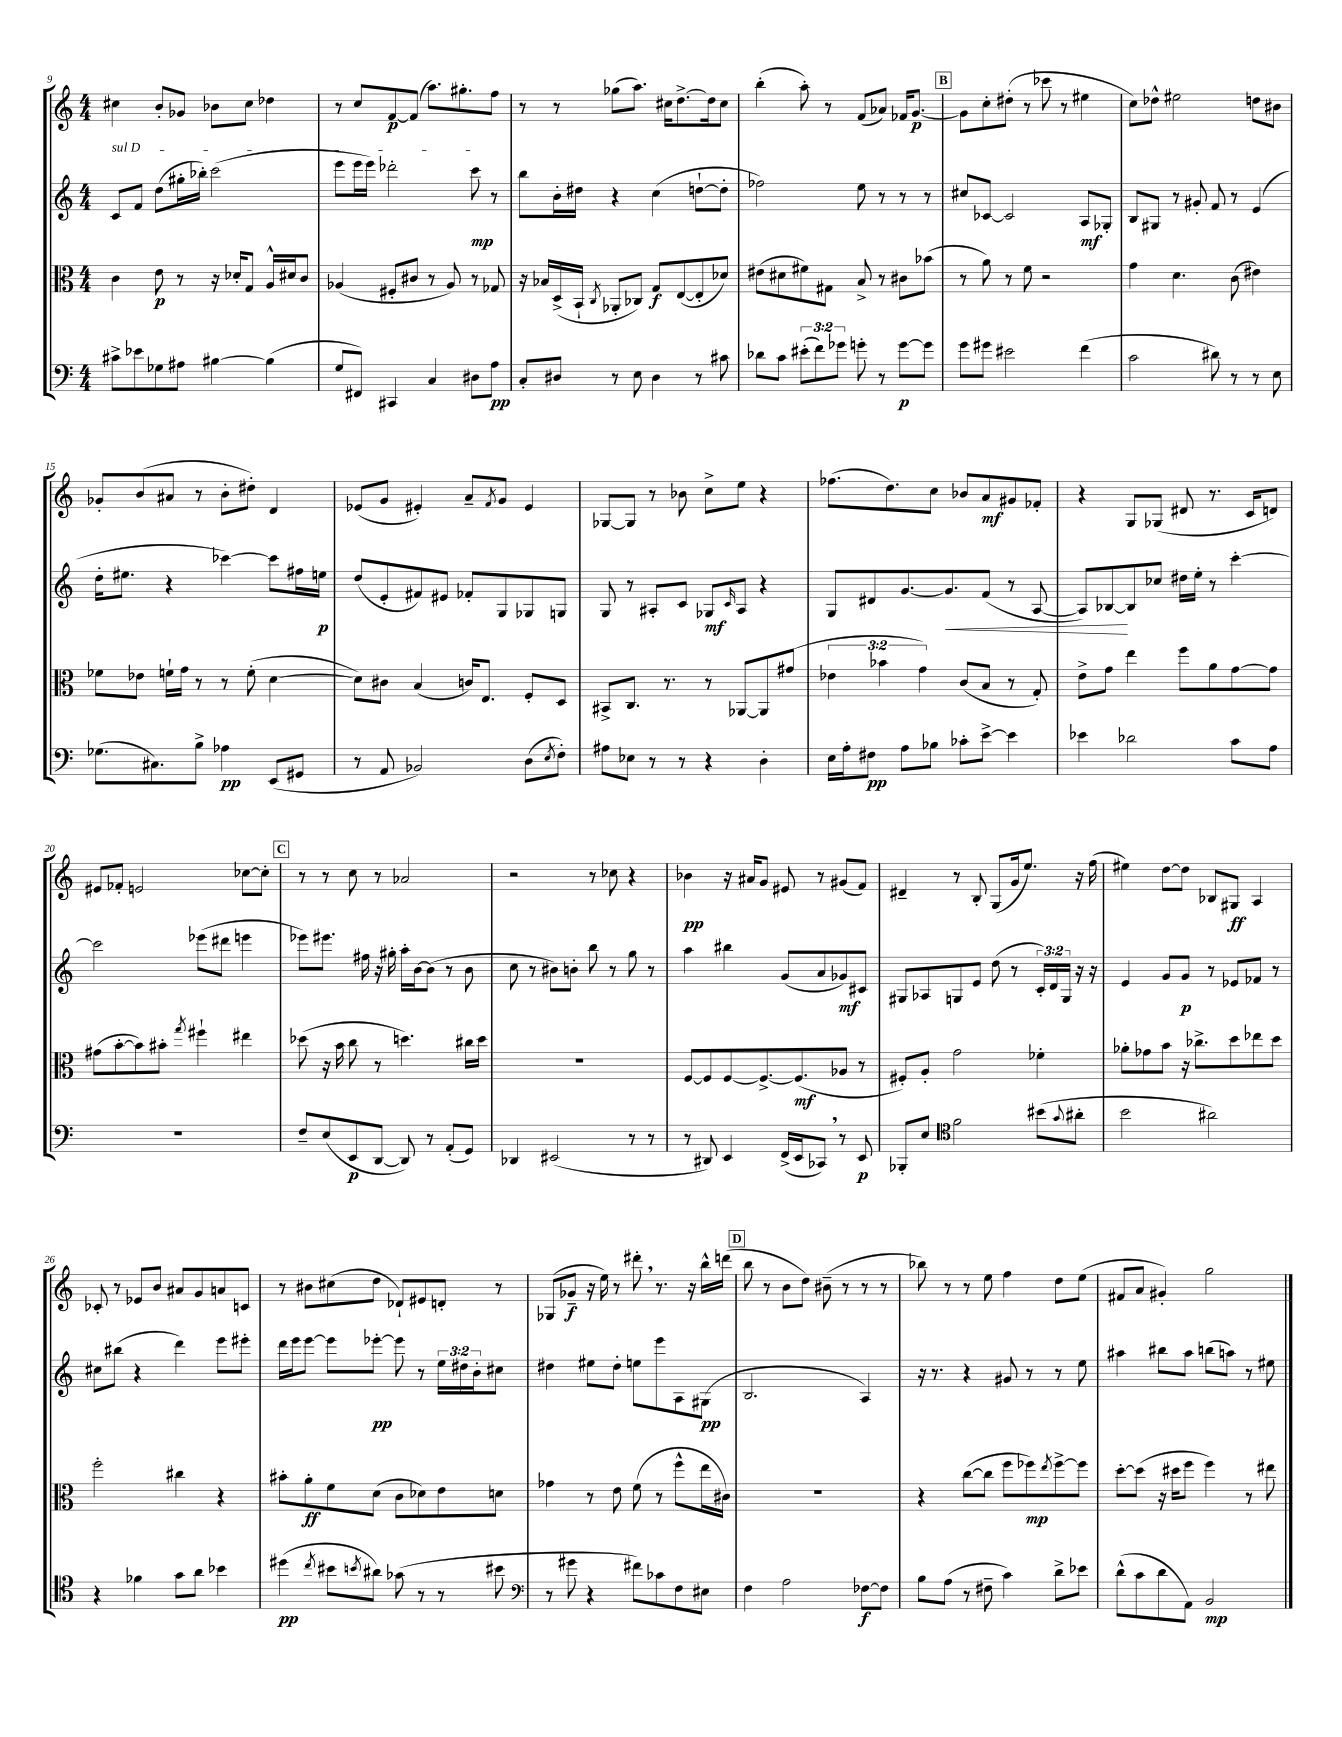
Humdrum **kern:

**kern	**kern	**kern	**kern
*staff4	*staff3	*staff2	*staff1
*clefF4	*clefC3	*clefG2	*clefG2
*k[]	*k[]	*k[]	*k[]
*M4/4	*M4/4	*M4/4	*M4/4
8c#^	4c	8c	4cc#
8e-	.	8f	.
8G-	8e	(8dd	8b'
8A#	8r	16gg#'	8g-
.	.	16bb-')	.
[4B#	16r	(2ccc	8b-
.	16d-'	.	.
.	8G	.	8cc#
(4B#]	16A^^	.	4dd-
.	16d#	.	.
.	8c	.	.
=	=	=	=
8G	(4A-	8eee	8r
8FF#)	.	16eee	8cc
.	.	16eee)	.
4CC#	8F#'	2ddd-'	[8f
.	8c#	.	(8f]
4C	8r	.	8.aa)
.	8A-)	.	.
.	.	.	8.gg#'
8D#	8r	8ccc	.
8A	8G-	8r	8ff
=	=	=	=
8C'	16r	8bb	8r
.	16B-	.	.
8D#	(16D^	16b'	8r
.	16BB`	16dd#	.
.	8qC	.	.
8r	8AA-'	4r	(8gg-
8E	8C-)	.	8.aa)
4D#	8G	(4cc	.
.	.	.	16cc#
.	([8E	.	[8.dd^
8r	8E']	[8dd`	.
.	.	.	16dd]
8c#	8d-)	8dd']	8cc#
=	=	=	=
8d-	(8e#	2ff-)	(4bb'
8c	8d#	.	.
(12e#'	8f#)	.	8aa')
12f)	.	.	.
.	8G#	.	8r
12g-	.	.	.
8g'	8B^	8ee	(8f
8r	8r	8r	8a-)
[8g	8c#	8r	16f-
.	.	.	[8.g
8g]	(8b-	8r	.
=	=	=	=
8g	8r	8cc#	8g]
8g#	8a)	[8c-	8cc'
2e#	8r	2c-]	(8dd#'
.	8f	.	8r
.	2r	.	8ccc-
.	.	.	8r
(4f	.	8A	4ee#
.	.	8G-'	.
=	=	=	=
2c	4g	8B	8cc)
.	.	8G#	8dd-^^
.	4.d	8r	2ee#
.	.	8g#'	.
8d#)	.	8f	.
8r	(8c	8r	.
8r	4e#)	(4e	8dd
8E	.	.	8b#
=	=	=	=
(8.G-	8f-	16dd'	8g-'
.	.	8.ee#	.
.	8e-	.	(8b
8.C#)	.	.	.
.	16f`	4r	8a#
.	16g	.	.
8B^	8r	.	8r
4A-	8r	[4ccc-)	8b'
.	(8f'	.	8dd#')
(8EE	[4d	8ccc-]	4d
8GG#	.	16ff#	.
.	.	16ee	.
=	=	=	=
8r	8d])	(8dd	(8e-
8AA	8c#	8e'	8g
2BB-)	(4B	8f#)	4e#')
.	.	8e#	.
.	16c)	8f-'	8a~
.	8.E	.	.
.	.	.	8qf
.	.	8G	8g
(8D	8F'	8G-	4e#
8qE	.	.	.
8F')	8D	8G	.
=	=	=	=
8A#	8BB#^	8G	[8G-
8E-	8.C	8r	8G-]
8r	.	8A#'	8r
.	8.r	.	.
8r	.	8c	8b-
4r	8r	8G-	8cc^
.	.	16qqc	.
.	[8AA-	8A#	8ee
4D'	8AA-]	4r	4r
.	(8g#	.	.
=	=	=	=
16E	6e-	8G	(8.ff-
16A'	.	.	.
8F#	.	8d#	.
.	6b-	.	.
.	.	.	8.dd)
8A	.	[8.g	.
.	6g)	.	.
8B-	.	.	8cc
.	.	8.g]	.
8c-'	(8c	.	8b-
[8e^	8B	(8f	8a
4e]	8r	8r	8g#
.	8G')	[8A	8f-'
=	=	=	=
4e-	8e^	8A])	4r
.	8g	[8B-	.
2d-	4ee	8B-]	8G
.	.	8cc-	(8G-
.	8ff	16dd#	8d#
.	.	16ee'	.
.	8a	8r	8.r
8c	[8g	[4ccc'	.
.	.	.	16c
8A	8g]	.	8d)
=	=	=	=
1r	(8g#	2ccc]	8e#
.	[8b'	.	8f-'
.	8b])	.	2e
.	8b#'	.	.
.	8qgg	.	.
.	4ff#`	(8eee-	.
.	.	8ddd#	.
.	4ee#	4eee	[8cc-
.	.	.	8cc-']
=	=	=	=
8F~	(8dd-	8eee-)	8r
(8E	16r	8.eee#	8r
.	16b	.	.
8EE	8cc	.	8cc
.	.	16ff#	.
[8DD	8r	16r	8r
.	.	16gg#'	.
8DD])	4.dd)	16aa'	2a-
.	.	[16b	.
8r	.	(8b]	.
(8AA'	.	8r	.
8GG)	16cc#	8b	.
.	16dd	.	.
=	=	=	=
4DD-	1r	8cc	2r
.	.	8r	.
(2EE#	.	8b#)	.
.	.	8b'	.
.	.	8bb	8r
.	.	8r	8cc-
8r	.	8gg	4r
8r	.	8r	.
=	=	=	=
8r	[8F	4aa	4b-
8DD#)	8F]	.	.
4EE	[8F	4bb#	16r
.	.	.	16a#
.	8.F^_	.	8g
(16FF^	.	(8g	8e#
16EE	(8.F]	.	.
8CC-)	.	8a	8r
8r	8A-	8g-)	(8g#
8EE	8r	8c#	8f)
=	=	=	=
8BBB-'	8F#')	8G#	4d#~
8E	8A'	8A-	.
*clefC4	*	*	*
2f	2g	8G	8r
.	.	8e	8B'
.	.	(8dd	(8G
.	.	8r	16g
.	.	.	8.ee)
(8b#	4f-'	24c')	.
.	.	24d	.
.	.	24G	.
8qqg	.	.	.
8a#'	.	16r	16r
.	.	16r	(16ff
=	=	=	=
2b	8a-'	4e	4ee#)
.	8g-	.	.
.	8b	8g	[8dd
.	16r	8g	8dd]
.	8.cc-^	.	.
2a#)	.	8r	8B-
.	8dd	8e-	8G#
.	8ee-	8f-	4A
.	8dd	8r	.
=	=	=	=
4r	2ff'	8cc#	8c-'
.	.	(8bb#	8r
4f-	.	4r	8e-
.	.	.	8b
8g	4cc#	4ddd)	8a#
8a	.	.	8g
4b-	4r	8eee	8a
.	.	8eee#'	8c
=	=	=	=
(4dd#	8b#'	16ddd	8r
.	.	16eee	.
.	8a'	[8eee	8b#
8qcc	.	.	.
8b#	8f	8eee]	(8cc#
8qb	.	.	.
8a#)	(8d	[8eee-'	8dd
(8g-	8c	8eee-]	8d-`)
8r	8d-)	8r	8e#
8r	8e	24ee	8d'
.	.	24dd#	.
.	.	24b'	.
8b#	8d	8cc#	8r
=	=	=	=
*clefF4	*	*	*
8r	4g-	4dd#	(8G-
8g#	.	.	8g-~
4r	8r	8ee#	16r
.	.	.	16ee)
.	8e	8dd#'	8r
8f#)	(8f	8ee	8ddd#'
8c-	8r	8eee	8.r
8F	8ff^^	8A	.
.	.	.	16r
8E#	16ee	(8G#	16bb^^
.	16c#)	.	(16ddd
=	=	=	=
4F	1r	2.B	8bb
.	.	.	8r
2A	.	.	8b
.	.	.	8dd)
.	.	.	(8b#~
.	.	.	8r
[8F-	.	4A)	8r
8F-]	.	.	8r
=	=	=	=
8B	4r	16r	8bb-)
.	.	8.r	.
(8A	.	.	8r
8r	([8cc	4r	8r
8F#~	8cc]	.	8ee
4c)	8ff	8g#	4ff
.	8ff-)	8r	.
.	8qee	.	.
8d^	[8ff-^	8r	8dd
8e-	8ff-]	8ee	(8ee
=	=	=	=
(8d^^	[8dd'	4aa#	8f#
8c	(8dd]	.	8a
8d	16r	8bb#	4g#')
.	16dd#	.	.
8AA)	8ff	8aa#	.
2BB	4ff)	(8bb	2gg
.	.	8aa)	.
.	8r	8r	.
.	8ee#	8ee#	.
==	==	==	==
*-	*-	*-	*-
